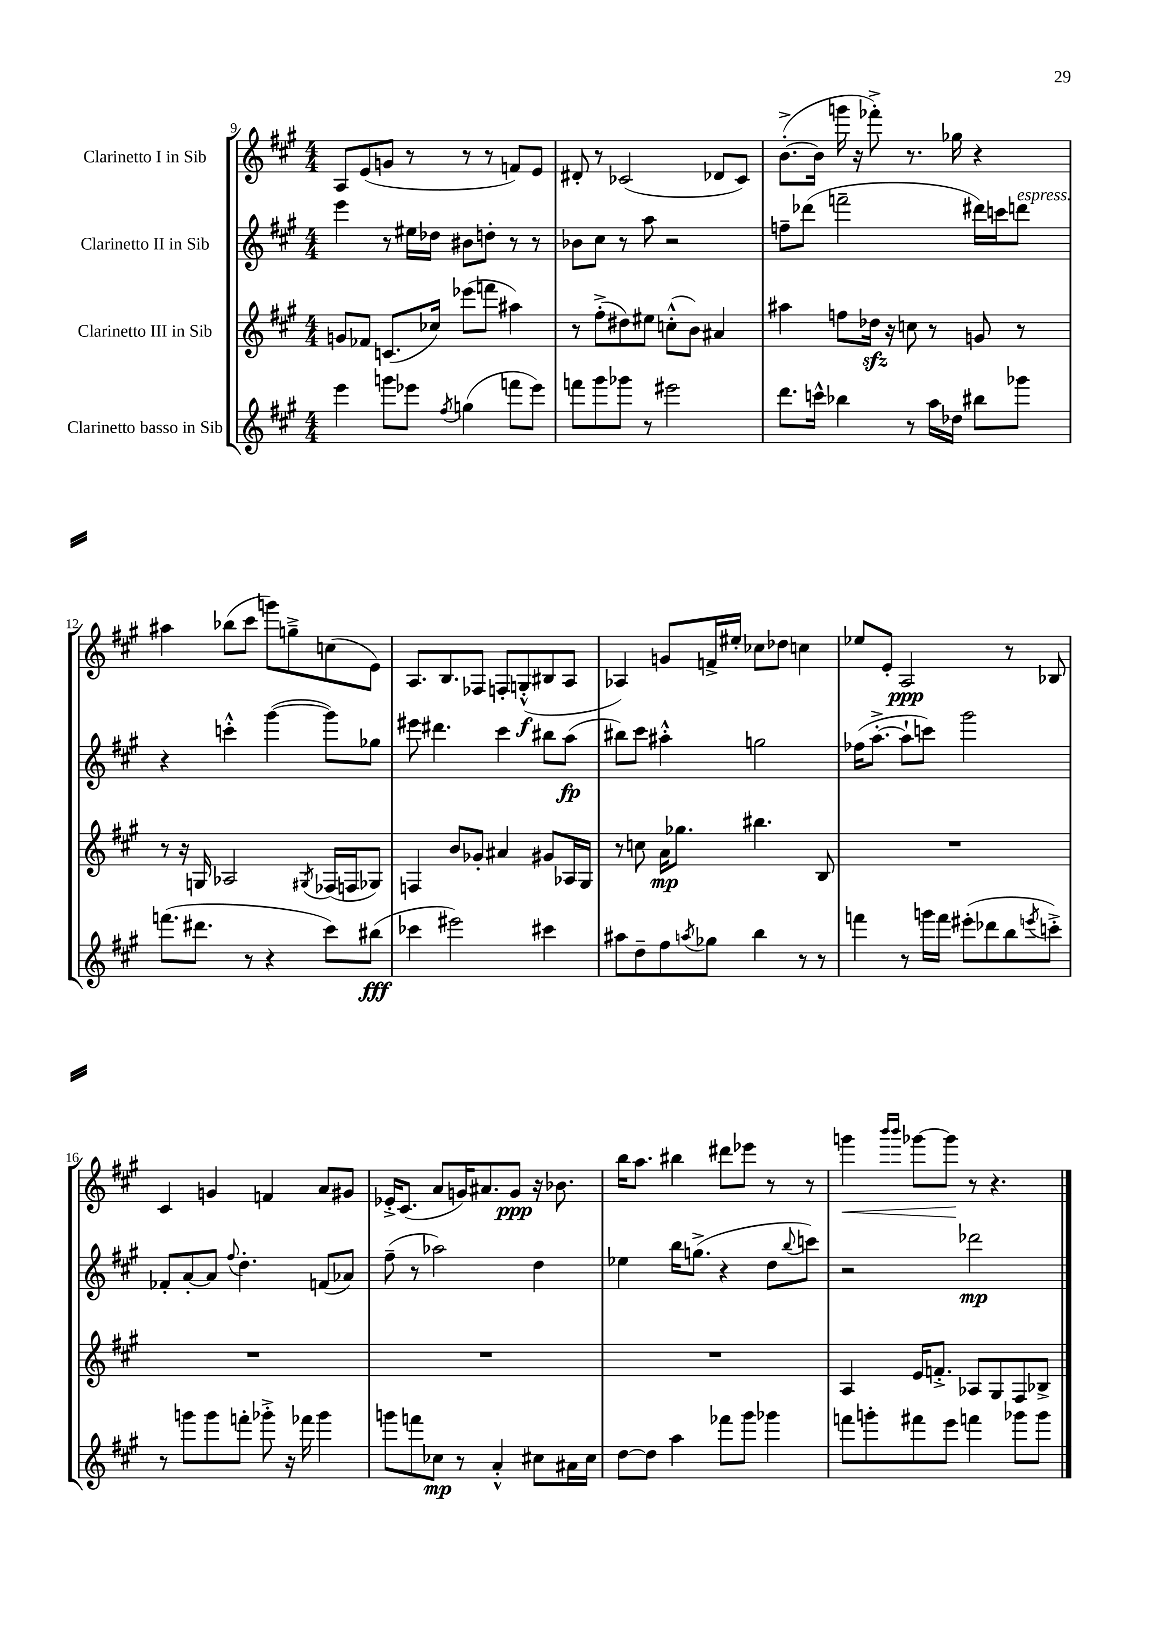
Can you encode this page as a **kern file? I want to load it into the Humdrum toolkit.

**kern	**dynam	**kern	**dynam	**kern	**dynam	**kern	**dynam
*part4	*part4	*part3	*part3	*part2	*part2	*part1	*part1
*staff4	*staff4	*staff3	*staff3	*staff2	*staff2	*staff1	*staff1
*I"Clarinetto basso in Sib	*	*I"Clarinetto III in Sib	*	*I"Clarinetto II in Sib	*	*I"Clarinetto I in Sib	*
*clefG2	*	*clefG2	*	*clefG2	*	*clefG2	*
*k[f#c#g#]	*	*k[f#c#g#]	*	*k[f#c#g#]	*	*k[f#c#g#]	*
*M4/4	*	*M4/4	*	*M4/4	*	*M4/4	*
=9	=9	=9	=9	=9	=9	=9	=9
4eee\	.	8gn/L	.	4eee\	.	8A/L	.
.	.	8f-X/J	.	.	.	(8e/	.
8gggn\L	.	(8.cn/L	.	8r	.	8gn/J	.
8eee-X\J	.	.	.	16ee#X\LL	.	8r	.
.	.	16cc-X/Jk)	.	16dd-X\JJ	.	.	.
8qff#/	.	.	.	.	.	.	.
(4ggn\	.	(8eee-X\L	.	8b#X\L	.	8r	.
.	.	8fffn\J	.	8ddn'\J	.	8r	.
8fffn\L	.	4aa#X\)	.	8r	.	8fn/L)	.
8eee-\J)	.	.	.	8r	.	8e/J	.
=10	=10	=10	=10	=10	=10	=10	=10
8fffn\L	.	8r	.	8b-X\L	.	8d#X'/	.
8ggg#\	.	(8ff#'^\L	.	8cc#\J	.	8r	.
8ggg-X\J	.	8dd#X\)	.	8r	.	(2c-X/	.
8r	.	8ee#X\J	.	8aa\	.	.	.
2eee#X\	.	(8ccn'^^\L	.	2r	.	.	.
.	.	8b\J)	.	.	.	.	.
.	.	4a#X/	.	.	.	8d-X/L	.
.	.	.	.	.	.	8c-/J)	.
=11	=11	=11	=11	=11	=11	=11	=11
8.ddd\L	.	4aa#X\	.	8ffn~\L	.	([8.b'^\L	.
.	.	.	.	(8ddd-X\J	.	.	.
16cccn^^\Jk	.	.	.	.	.	16b\Jk]	.
4bb-X\	.	8ffn\L	.	2fffn~\	.	16gggn\	.
.	.	.	.	.	.	16r	.
.	.	16dd-Xzz\Jk	.	.	.	8fff-X'^\)	.
.	.	16r	.	.	.	.	.
8r	.	8ccn\	.	.	.	8.r	.
16aa\LL	.	8r	.	.	.	.	.
16dd-X\JJ	.	.	.	.	.	16gg-X\	.
8bb#X\L	.	8gn/	.	16ddd#X\LL)	.	4r	.
.	.	.	.	16cccn\J	.	.	.
!	!	!	!	!LO:TX:a:i:t=espress.	!	!	!
8ggg-X\J	.	8r	.	8dddn\J	.	.	.
!!LO:LB:g=z
=12	=12	=12	=12	=12	=12	=12	=12
(8.fffn\L	.	8r	.	4r	.	4aa#X\	.
.	.	16r	.	.	.	.	.
8.ddd#X\J	.	16Gn/	.	.	.	.	.
.	.	2A-X/	.	4cccn'^^\	.	(8bb-X\L	.
8r	.	.	.	.	.	8ccc#\J	.
4r	.	.	.	([4ggg#\	.	8gggn\L)	.
.	.	.	.	.	.	8ggn~^\	.
.	.	8qG#X/	.	.	.	.	.
8ccc#\L)	.	(16F-X/LL	.	8ggg#\L])	.	(8ccn\	.
.	.	16Fn/J	.	.	.	.	.
(8bb#X\J	fff	8G-X/J)	.	8gg-X\J	.	8e\J)	.
=13	=13	=13	=13	=13	=13	=13	=13
4ccc-X\	.	4Fn/	.	8eee#X\	.	8.A/L	.
.	.	.	.	4.ddd#X\	.	.	.
.	.	.	.	.	.	8.B/	.
2eee#X\)	.	8b/L	.	.	.	.	.
.	.	8g-X'/J	.	.	.	8F-X/J	.
.	.	4a#X/	.	4ccc#\	.	8Fn'/L	.
.	.	.	.	.	.	(8Gn'^^/	f
4ccc#X\	.	8g#X/L	.	8bb#X\L	.	8B#X/	.
.	.	16A-X/L	.	(8aa\J	fp	8A/J	.
.	.	16G#/JJ	.	.	.	.	.
=14	=14	=14	=14	=14	=14	=14	=14
8aa#X\L	.	8r	.	8bb#X\L)	.	4A-X/)	.
8dd~\	.	8ccn\	.	8ccc#\J	.	.	.
8ff#\	.	16a\KL	mp	4aa#X'^^\	.	8gn/L	.
.	.	8.gg-X\J	.	.	.	.	.
8qaan/	.	.	.	.	.	.	.
8gg-X\J	.	.	.	.	.	16fn^/L	.
.	.	.	.	.	.	16ee#X'/JJ	.
4bb\	.	4.bb#X\	.	2ggn\	.	8cc-X\L	.
.	.	.	.	.	.	8dd-X\J	.
8r	.	.	.	.	.	4ccn\	.
8r	.	8B/	.	.	.	.	.
=15	=15	=15	=15	=15	=15	=15	=15
4fffn\	.	1r	.	(16ff-X\KL	.	8ee-X/L	.
.	.	.	.	[8.aa'^\J	.	.	.
.	.	.	.	.	.	8e'/J	.
8r	.	.	.	8aa`\L]	.	2A/	ppp
16gggn\LL	.	.	.	8cccn\J)	.	.	.
16fff\JJ	.	.	.	.	.	.	.
(8eee#X'\L	.	.	.	2ggg#\	.	.	.
8ddd-X\	.	.	.	.	.	.	.
8bb\	.	.	.	.	.	8r	.
8qeeen/	.	.	.	.	.	.	.
8cccn'^\J)	.	.	.	.	.	8B-X/	.
!!LO:LB:g=z
=16	=16	=16	=16	=16	=16	=16	=16
8r	.	1r	.	8f-X'/L	.	4c#/	.
8gggn\L	.	.	.	[8a'/	.	.	.
8ggg\	.	.	.	8a/J]	.	4gn/	.
.	.	.	.	8qqff#/	.	.	.
8fffn'\J	.	.	.	4.dd'\	.	.	.
8ggg-X'^\	.	.	.	.	.	4fn/	.
16r	.	.	.	.	.	.	.
16fff-X\	.	.	.	.	.	.	.
4ggg-\	.	.	.	(8fn/L	.	8a/L	.
.	.	.	.	8a-X/J)	.	8g#X/J	.
=17	=17	=17	=17	=17	=17	=17	=17
8gggn\L	.	1r	.	(8ff#~\	.	16e-X'^/KL	.
.	.	.	.	.	.	(8.c#/J	.
8fffn\	.	.	.	8r	.	.	.
8cc-X\J	mp	.	.	2aa-X\)	.	8a/L	.
8r	.	.	.	.	.	16gn/K)	.
.	.	.	.	.	.	8.a#X/	.
4a'^^/	.	.	.	.	.	.	.
.	.	.	.	.	.	8g/J	ppp
8cc#X\L	.	.	.	4dd\	.	16r	.
.	.	.	.	.	.	8.b-X\	.
16a#X\L	.	.	.	.	.	.	.
16cc#\JJ	.	.	.	.	.	.	.
=18	=18	=18	=18	=18	=18	=18	=18
[8dd\L	.	1r	.	4ee-X\	.	16bb\KL	.
.	.	.	.	.	.	8.aa\J	.
8dd\J]	.	.	.	.	.	.	.
4aa\	.	.	.	16bb\KL	.	4bb#X\	.
.	.	.	.	(8.ggn^\J	.	.	.
8fff-X\L	.	.	.	4r	.	8ddd#X\L	.
8ggg#\J	.	.	.	.	.	8eee-X\J	.
4ggg-X\	.	.	.	8dd\L	.	8r	.
.	.	.	.	8qqbb/	.	.	.
.	.	.	.	8cccn\J)	.	8r	.
=19	=19	=19	=19	=19	=19	=19	=19
!	!	!	!	!	!	!	!LO:HP:b
8fffn\L	.	4A/	.	2r	.	4gggn\	<
8gggn'\	.	.	.	.	.	.	.
.	.	.	.	.	.	16qqbbb/LL	.
.	.	.	.	.	.	16qqbbb/JJ	.
8fff#X\	.	16e/KL	.	.	.	[8ggg-X\L	.
.	.	8.fn'^/J	.	.	.	.	.
8eee\J	.	.	.	.	.	8ggg-\J]	.
4fffn\	.	8A-X/L	.	2ddd-X\	mp	8r	[
.	.	8G#/	.	.	.	4.r	.
8ggg-X\L	.	8F#/	.	.	.	.	.
8ggg-\J	.	8B-X^/J	.	.	.	.	.
==	==	==	==	==	==	==	==
*-	*-	*-	*-	*-	*-	*-	*-
